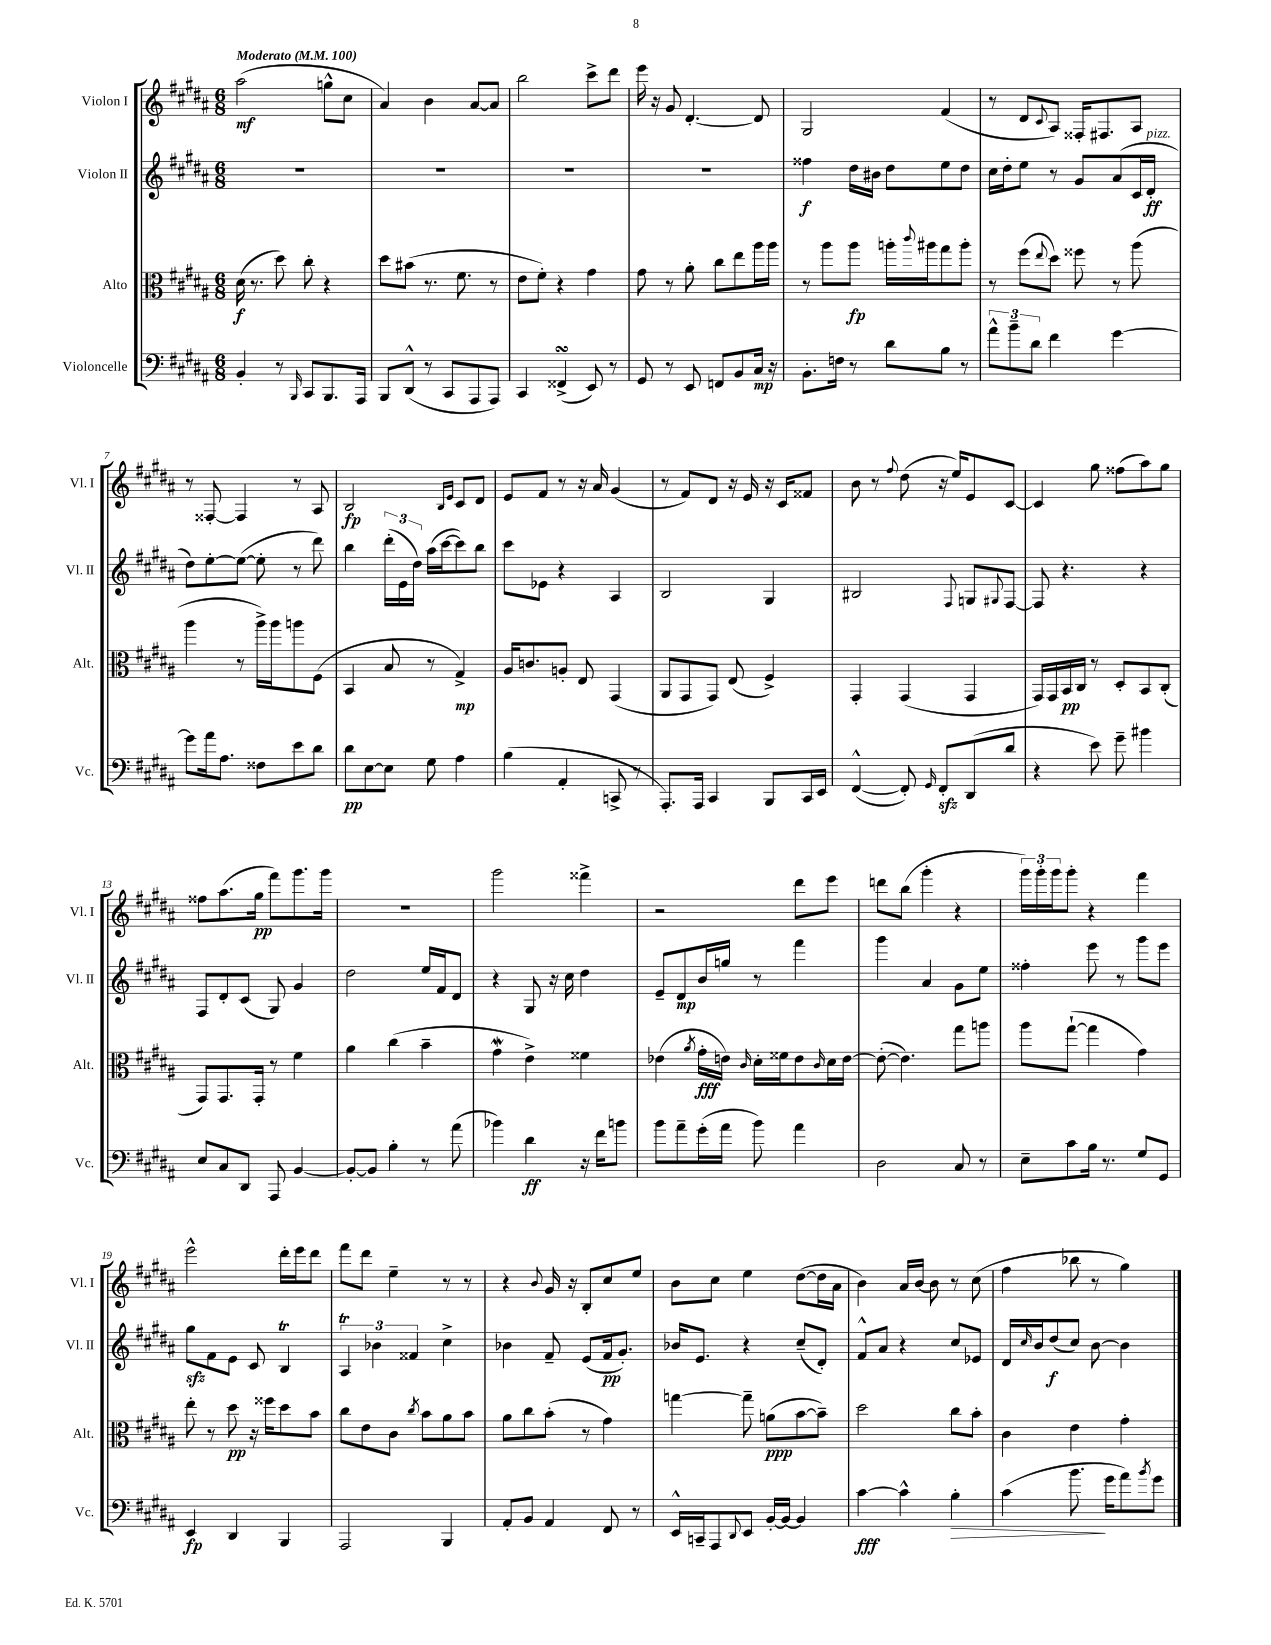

**kern	**dynam	**kern	**dynam	**kern	**dynam	**kern	**dynam
*part4	*part4	*part3	*part3	*part2	*part2	*part1	*part1
*staff4	*staff4	*staff3	*staff3	*staff2	*staff2	*staff1	*staff1
*I"Violoncelle	*	*I"Alto	*	*I"Violon II	*	*I"Violon I	*
*I'Vc.	*	*I'Alt.	*	*I'Vl. II	*	*I'Vl. I	*
*clefF4	*	*clefC3	*	*clefG2	*	*clefG2	*
*k[f#c#g#d#a#]	*	*k[f#c#g#d#a#]	*	*k[f#c#g#d#a#]	*	*k[f#c#g#d#a#]	*
*M6/8	*	*M6/8	*	*M6/8	*	*M6/8	*
*MM100	*	*MM100	*	*MM100	*	*MM100	*
=1	=1	=1	=1	=1	=1	=1	=1
!	!	!	!	!	!	!LO:TX:a:B:t=Moderato	!
4BB'/	.	(16d#\	f	2.r	.	(2aa#\	mf
.	.	8.r	.	.	.	.	.
8r	.	8dd#\)	.	.	.	.	.
16qqBBB/	.	.	.	.	.	.	.
8CC#/L	.	8cc#'\	.	.	.	.	.
8.BBB/	.	4r	.	.	.	8ggn^^\L	.
.	.	.	.	.	.	8cc#\J	.
16AAA#/Jk	.	.	.	.	.	.	.
=2	=2	=2	=2	=2	=2	=2	=2
8BBB/L	.	8dd#\L	.	2.r	.	4a#/)	.
(8DD#^^/J	.	(8b#X\J	.	.	.	.	.
8r	.	8.r	.	.	.	4b\	.
8CC#/L	.	.	.	.	.	.	.
.	.	8.f#\	.	.	.	.	.
8AAA#/	.	.	.	.	.	[8a#/L	.
8AAA#/J)	.	8r	.	.	.	8a#/J]	.
=3	=3	=3	=3	=3	=3	=3	=3
4CC#/	.	8e\L	.	2.r	.	2bb\	.
.	.	8f#'\J)	.	.	.	.	.
(4FF##XsSsS^/	.	4r	.	.	.	.	.
8EE/)	.	4g#\	.	.	.	8ccc#^\L	.
8r	.	.	.	.	.	8ddd#\J	.
=4	=4	=4	=4	=4	=4	=4	=4
8GG#/	.	8g#\	.	2.r	.	16eee\	.
.	.	.	.	.	.	16r	.
8r	.	8r	.	.	.	8g#/	.
8EE/	.	8a#'\	.	.	.	[4.d#'/	.
8FFn/L	.	8cc#\L	.	.	.	.	.
8BB/	.	8ee\	.	.	.	.	.
16C#/Jk	mp	16aa#\L	.	.	.	8d#/]	.
16r	.	16aa#\JJ	.	.	.	.	.
=5	=5	=5	=5	=5	=5	=5	=5
8.BB'\L	.	8r	.	4ff##X\	f	2G#/	.
.	.	8aa#\L	.	.	.	.	.
16Fn\Jk	.	.	.	.	.	.	.
8r	.	8aa#\J	fp	16dd#\LL	.	.	.
.	.	.	.	16b#X\JJ	.	.	.
8d#\L	.	16aan'\LL	.	8dd#\L	.	.	.
.	.	8qqccc#/	.	.	.	.	.
.	.	16aa#X\J	.	.	.	.	.
8B\J	.	8gg#\	.	8ee\	.	(4f#/	.
8r	.	8aa#'\J	.	8dd#\J	.	.	.
=6	=6	=6	=6	=6	=6	=6	=6
12a#^^\L	.	8r	.	16cc#\LL	.	8r	.
.	.	.	.	16dd#'\J	.	.	.
12b~\	.	.	.	.	.	.	.
.	.	(8ff#\L	.	8ee\J	.	8d#/L	.
12d#\J	.	.	.	.	.	.	.
.	.	8qqee/	.	.	.	8qqc#/	.
4f#\	.	8dd#\J)	.	8r	.	8A#/J)	.
.	.	8ff##X\	.	8g#/L	.	16F##X'/KL	.
.	.	.	.	.	.	8.F#X/	.
[4g#\	.	8r	.	(8a#/	.	.	.
.	.	(8aa#\	.	16c#/L	.	8A#/J	.
!	!	!	!	!LO:TX:a:i:t=pizz.	!	!	!
.	.	.	.	16d#'/JJ	ff	.	.
!!LO:LB:g=z
=7	=7	=7	=7	=7	=7	=7	=7
8g#\L]	.	4aa#\	.	8dd#\L)	.	8r	.
16a#\k	.	.	.	[8ee'\	.	[8F##X'/	.
8.A#\J	.	.	.	.	.	.	.
.	.	8r	.	(8ee\J_	.	4F##/]	.
8F##X\L	.	16aa#^\LL)	.	8ee'\]	.	.	.
.	.	16aa#\J	.	.	.	.	.
8e\	.	8aan\	.	8r	.	8r	.
8d#\J	.	(8F#\J	.	8ddd#\)	.	8A#/	.
=8	=8	=8	=8	=8	=8	=8	=8
8d#\L	pp	4BB/	.	4bb\	.	2B/	fp
[8E\	.	.	.	.	.	.	.
8E\J]	.	8B/	.	(24ddd#'\LL	.	.	.
.	.	.	.	24e\	.	.	.
.	.	.	.	24dd#\JJ)	.	.	.
8G#\	.	8r	.	(16aa#\LL	.	.	.
.	.	.	.	[16ccc#\J	.	.	.
.	.	.	.	.	.	16qqB/LL	.
.	.	.	.	.	.	16qqe/JJ	.
4A#\	.	4G#^/)	mp	8ccc#\])	.	8c#/L	.
.	.	.	.	8bb\J	.	8d#/J	.
=9	=9	=9	=9	=9	=9	=9	=9
(4B\	.	16A#/KL	.	8ccc#\L	.	8e/L	.
.	.	8.cn/	.	.	.	.	.
.	.	.	.	8e-X\J	.	8f#/J	.
4AA#'/	.	8An'/J	.	4r	.	8r	.
.	.	8E/	.	.	.	16r	.
.	.	.	.	.	.	16a#/	.
8CCn^/	.	(4GG#/	.	4A#/	.	(4g#/	.
8r	.	.	.	.	.	.	.
=10	=10	=10	=10	=10	=10	=10	=10
8.AAA#'/L)	.	8AA#/L	.	2B/	.	8r	.
.	.	8GG#/	.	.	.	8f#/L)	.
16AAA#/Jk	.	.	.	.	.	.	.
4CC#/	.	8GG#/J)	.	.	.	8d#/J	.
.	.	(8E/	.	.	.	16r	.
.	.	.	.	.	.	16e/	.
8BBB/L	.	4F#^/)	.	4G#/	.	16r	.
.	.	.	.	.	.	16c#/KL	.
16CC#/L	.	.	.	.	.	8f##X/J	.
16EE/JJ	.	.	.	.	.	.	.
=11	=11	=11	=11	=11	=11	=11	=11
([4FF#^^/	.	4GG#'/	.	2B#X/	.	8b\	.
.	.	.	.	.	.	8r	.
.	.	.	.	.	.	8qqff#/	.
8FF#'/])	.	(4GG#/	.	.	.	(8dd#\	.
16qqGG#/	.	.	.	.	.	.	.
8FF#zz'/L	.	.	.	.	.	16r	.
.	.	.	.	.	.	16ee/KL)	.
.	.	.	.	8qqF#/	.	.	.
(8DD#/	.	4GG#/	.	8Gn/L	.	8e/	.
.	.	.	.	8qqG#X/	.	.	.
8d#/J	.	.	.	[8F#/J	.	[8c#/J	.
=12	=12	=12	=12	=12	=12	=12	=12
4r	.	16GG#/LL)	.	8F#/]	.	4c#/]	.
.	.	16GG#/	.	.	.	.	.
.	.	16BB/	pp	4.r	.	.	.
.	.	16C#/JJ	.	.	.	.	.
8e\)	.	8r	.	.	.	8gg#\	.
8g#~\	.	8D#'/L	.	.	.	(8ff##X\L	.
4b#X\	.	8BB/	.	4r	.	8aa#\)	.
.	.	(8C#'/J	.	.	.	8gg#\J	.
!!LO:LB:g=z
=13	=13	=13	=13	=13	=13	=13	=13
8E/L	.	8GG#/L)	.	8F#/L	.	8ff##X\L	.
8C#/	.	8.GG#/	.	8d#'/	.	(8.aa#\	.
8DD#/J	.	.	.	(8c#/J	.	.	.
.	.	16GG#'/Jk	.	.	.	16gg#\Jk	pp
8AAA#/	.	8r	.	8G#/)	.	8fff#\L)	.
[4BB/	.	4f#\	.	4g#/	.	8.ggg#\	.
.	.	.	.	.	.	16ggg#\Jk	.
=14	=14	=14	=14	=14	=14	=14	=14
8BB'/L_	.	4a#\	.	2dd#\	.	2.r	.
8BB/J]	.	.	.	.	.	.	.
4B'\	.	(4cc#\	.	.	.	.	.
8r	.	4b~\	.	16ee/LL	.	.	.
.	.	.	.	16f#/J	.	.	.
(8a#\	.	.	.	8d#/J	.	.	.
=15	=15	=15	=15	=15	=15	=15	=15
4b-X\)	.	4g#W\	.	4r	.	2ggg#\	.
4d#\	ff	4e^\)	.	8G#/	.	.	.
.	.	.	.	16r	.	.	.
.	.	.	.	16cc#\	.	.	.
16r	.	4f##X\	.	4dd#\	.	4fff##X^\	.
16f#\KL	.	.	.	.	.	.	.
8bn\J	.	.	.	.	.	.	.
=16	=16	=16	=16	=16	=16	=16	=16
8b\L	.	(4e-X\	.	8e~/L	.	2r	.
8a#~\	.	.	.	8d#/	mp	.	.
.	.	8qa#/	.	.	.	.	.
(16g#'\L	.	16g#'\LL	fff	16b/L	.	.	.
16a#\JJ	.	16en\JJ)	.	16ggn/JJ	.	.	.
.	.	16qqc#/	.	.	.	.	.
8b\)	.	16d#'\LL	.	8r	.	.	.
.	.	16f##X\J	.	.	.	.	.
4a#\	.	8e\	.	4fff#\	.	8ddd#\L	.
.	.	16qqc#/	.	.	.	.	.
.	.	16d#\L	.	.	.	8eee\J	.
.	.	[16e\JJ	.	.	.	.	.
=17	=17	=17	=17	=17	=17	=17	=17
2D#\	.	(8e'\_	.	4ggg#\	.	8dddn\L	.
.	.	4.e\])	.	.	.	(8bb\J	.
.	.	.	.	4a#/	.	4ggg#'\	.
8C#/	.	8gg#\L	.	8g#\L	.	4r	.
8r	.	8aan\J	.	8ee\J	.	.	.
=18	=18	=18	=18	=18	=18	=18	=18
8E~\L	.	8aa#\L	.	4ff##X'\	.	24ggg#\LL)	.
.	.	.	.	.	.	24ggg#'\	.
.	.	.	.	.	.	24ggg#\J	.
8c#\	.	([8gg#`\J	.	.	.	8ggg#'\J	.
16B\Jk	.	4gg#\]	.	8eee\	.	4r	.
8.r	.	.	.	.	.	.	.
.	.	.	.	8r	.	.	.
8G#/L	.	4g#\)	.	8ggg#\L	.	4fff#\	.
8GG#/J	.	.	.	8eee\J	.	.	.
!!LO:LB:g=z
=19	=19	=19	=19	=19	=19	=19	=19
4EE/	fp	8ee'\	.	8gg#zz\L	.	2eee^^\	.
.	.	8r	.	8f#\	.	.	.
4DD#/	.	8dd#\	pp	8e\J	.	.	.
.	.	16r	.	8c#/	.	.	.
.	.	16ff##X\KL	.	.	.	.	.
4BBB/	.	8dd#\	.	4BT/	.	16ddd#'\LL	.
.	.	.	.	.	.	16eee\J	.
.	.	8b\J	.	.	.	8ddd#\J	.
=20	=20	=20	=20	=20	=20	=20	=20
2AAA#/	.	8cc#\L	.	6A#t/	.	8fff#\L	.
.	.	8e\	.	.	.	8ddd#\J	.
.	.	.	.	6b-X\	.	.	.
.	.	8c#\J	.	.	.	4ee~\	.
.	.	.	.	6f##X/	.	.	.
.	.	8qcc#/	.	.	.	.	.
.	.	8b\L	.	.	.	.	.
4BBB/	.	8a#\	.	4cc#^\	.	8r	.
.	.	8b\J	.	.	.	8r	.
=21	=21	=21	=21	=21	=21	=21	=21
8AA#'/L	.	8a#\L	.	4b-X\	.	4r	.
8BB/J	.	8cc#\	.	.	.	.	.
.	.	.	.	.	.	8qqb/	.
4AA#/	.	(8b'\J	.	8f#~/	.	16g#/	.
.	.	.	.	.	.	16r	.
.	.	8r	.	(8e/L	.	8B'/L	.
8FF#/	.	4g#\)	.	16f#/k	pp	8cc#/	.
.	.	.	.	8.g#'/J)	.	.	.
8r	.	.	.	.	.	8ee/J	.
=22	=22	=22	=22	=22	=22	=22	=22
16EE^^/LL	.	[4ggn\	.	16b-X/KL	.	8b\L	.
16CCn~/J	.	.	.	8.e/J	.	.	.
8AAA#/	.	.	.	.	.	8cc#\J	.
8qqDD#/	.	.	.	.	.	.	.
8EE/J	.	8gg~\]	.	4r	.	4ee\	.
[16BB'/LL	.	(8an\L	ppp	.	.	.	.
16BB/JJ_	.	.	.	.	.	.	.
4BB/]	.	[8b\	.	(8cc#~/L	.	([8dd#\L	.
.	.	8b~\J])	.	8d#'/J)	.	16dd#\L]	.
.	.	.	.	.	.	16a#\JJ	.
=23	=23	=23	=23	=23	=23	=23	=23
[4c#\	fff	2dd#\	.	8f#^^/L	.	4b\)	.
.	.	.	.	8a#/J	.	.	.
4c#^^\]	.	.	.	4r	.	16a#/LL	.
.	.	.	.	.	.	[16b/JJ	.
.	.	.	.	.	.	8b\]	.
!	!LO:HP:b	!	!	!	!	!	!
4B'\	>	8cc#\L	.	8cc#/L	.	8r	.
.	.	8b'\J	.	8e-X/J	.	(8cc#\	.
=24	=24	=24	=24	=24	=24	=24	=24
(4c#\	.	4c#\	.	16d#/LL	.	4ff#\	.
.	.	.	.	16qqcc#/	.	.	.
.	.	.	.	16b/J	.	.	.
.	.	.	.	(8dd#/	f	.	.
8.b\	.	4e\	.	8cc#/J)	.	8bb-X\	.
.	.	.	.	[8b\	.	8r	.
16g#\KL	]	.	.	.	.	.	.
8a#\)	.	4g#'\	.	4b\]	.	4gg#\)	.
8qb/	.	.	.	.	.	.	.
8g#\J	.	.	.	.	.	.	.
==	==	==	==	==	==	==	==
*-	*-	*-	*-	*-	*-	*-	*-
